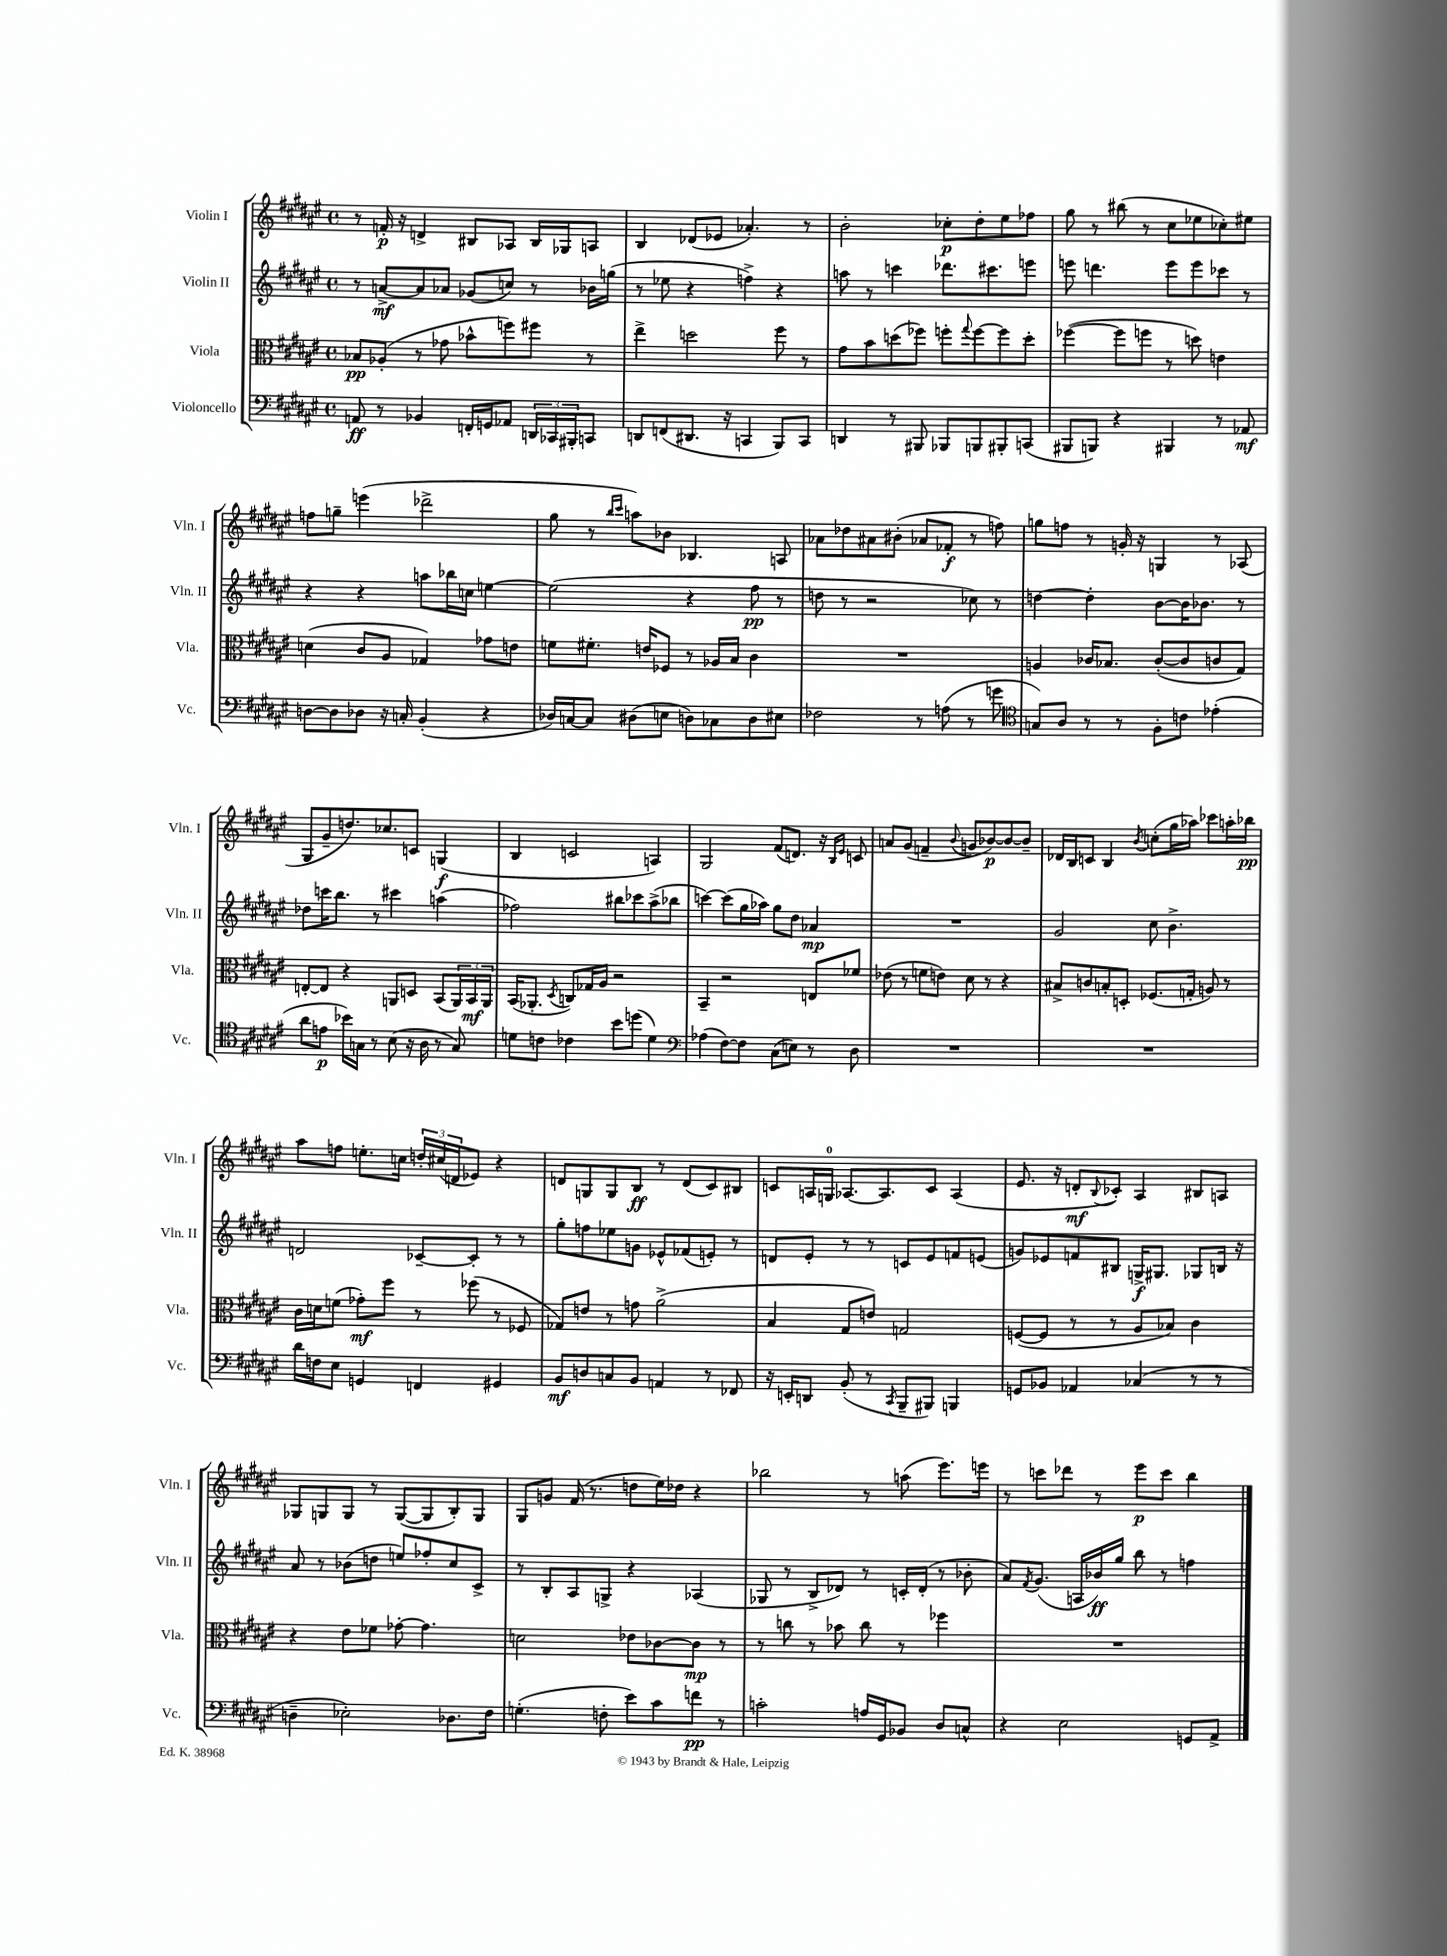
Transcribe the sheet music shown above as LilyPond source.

<<
\new StaffGroup <<
\new Staff = "s0" \with { instrumentName = "Violin I" shortInstrumentName = "Vln. I" } {
    \clef treble \key fis \major \defaultTimeSignature \time 4/4
    r8 f'16-.\p r16 d'4-> bis8 aes8 bis16 ges16 a8 |
    b4 des'8( ees'8 aes'4.-.) r8 |
    b'2-. ces''8-.\p dis''8-. eis''8 fes''8 |
    gis''8 r8 bis''8( r8 cis''8 ees''8 ces''8-.) eis''8 |
    f''8 g''8-- e'''4( des'''2-> |
    gis''8 r8 \grace { b''16 cis'''16 } a''8) bes'8 bes4. a8 |
    aes'8 des''8 ais'8 bis'8-.( aes'8 fes'8-.\f r8 f''8) |
    g''8 f''8 r8 g'16-. r16 g4 r8 aes8( |
    gis8 gis'8-- d''8.) ces''8. c'8 g4\f( |
    b4 c'2 a4) |
    gis2 fis'8( d'8.) r16 \grace { b16 eis'16 } c'8 |
    a'8 gis'8( f'4-- \appoggiatura { b'8 } g'8 bes'8~\p) bes'8~ bes'8-- |
    des'16 b16 c'8 b4 \acciaccatura { b'8 } c''8-.( gis''16 aes''16) ces'''8 a''16-. bes''16\pp |
    ais''8 f''8 e''8.-. c''16 \tuplet 3/2 { d''16-. cis''16( d'16 } ees'8) r4 |
    d'8 g8 g8 b8\ff r8 d'8( cis'8) bis8 |
    c'8 a16 g16-0 aes8.~ aes8. c'8 aes4( |
    eis'8. r16 d'8-.\mf \appoggiatura { b8 } ces'8-.) ais4 bis8 a8 |
    ges8 g8 g8 r8 g8~( g8 b8-.) g8 |
    gis8 g'8 fis'16( r8. d''8 eis''16) des''16 r4 |
    bes''2 r8 a''8( eis'''8.) e'''16 |
    r8 c'''8 des'''8 r8 eis'''8\p c'''8 b''4 \bar "|." |
}
\new Staff = "s1" \with { instrumentName = "Violin II" shortInstrumentName = "Vln. II" } {
    \clef treble \key fis \major \defaultTimeSignature \time 4/4
    r8 a'8~->\mf a'8 aes'8 ges'8( c''8) r8 bes'16 g''16( |
    r8 ees''8 r4 f''4->) r4 |
    a''8 r8 c'''4 des'''8. cis'''8. e'''8 |
    e'''8 d'''4. e'''8 e'''8 ces'''8 r8 |
    r4 r4 a''8 bes''16 c''16 e''4~ |
    e''2( r4 fis''8\pp r8 |
    d''8 r8 r2 ces''8) r8 |
    d''4~ d''4-. b'8~ b'16 bes'8. r8 |
    des''8 c'''16 b''8. r8 cis'''4 a''4( |
    fes''2) bis''8 ces'''8 ais''8->( bes''8 |
    c'''4~) c'''8( gis''16 aes''16) gis''8 dis''8 aes'4\mp |
    R1 |
    gis'2 cis''8 b'4.-> |
    d'2 ces'8~-- ces'8-. r8 r8 |
    gis''8-. f''8 ees''8 g'8 ees'8-^ fes'8( e'8-.) r8 |
    d'8 eis'8-. r8 r8 c'8 eis'8 f'8 e'8( |
    g'8) ees'8 f'8 bis8 g16->\f gis8. ges8 b16 r16 |
    ais'8 r8 bes'8( d''8 e''8) fes''8-. cis''8 cis'8-> |
    r8 b8-. ais8 g8-> r4 aes4( |
    ges8 r8 b8-> des'8) r8 c'16-. des'16-.( r8 bes'8-. |
    ais'8) \acciaccatura { fis'8 } gis'8.( a16 bes'16\ff) gis''16 b''8 r8 f''4 \bar "|." |
}
\new Staff = "s2" \with { instrumentName = "Viola" shortInstrumentName = "Vla." } {
    \clef alto \key fis \major \defaultTimeSignature \time 4/4
    bes8\pp aes8-.( r8 ges'8 bes'8-^ f''8) fis''8 r8 |
    eis''4-> d''2 fis''8 r8 |
    gis'8 b'8 d''8( fes''8) f''8-. \appoggiatura { gis''8 } f''8~ f''8 d''8-. |
    fes''4~( fes''8 f''8 r8 d''8) e'4 |
    d'4( cis'8 ais8 ges4) ges'8 e'8 |
    f'8 fis'8.-. e'16 fes8 r8 aes16 b16 cis'4 |
    R1 |
    a4 ces'16 bes8. ces'8~-.( ces'8 c'8 gis8) |
    e8~-. e8 r4 a,8 d8 b,8( \tuplet 3/2 { a,16) b,16\mf a,16 } |
    b,16( aes,8.-. \acciaccatura { dis8 } c8) ges16 ais16 r2 |
    b,4-- r2 e8 fes'8 |
    ees'8( r8 f'8 e'8) dis'8 r8 r4 |
    bis8-> c'8 b8-. d8-. fes8.( g16-. a8) r8 |
    cis'16 d'16 f'8( ges'8-.\mf) fis''8 r8 fes''8( r8 fes8 |
    ges8) e'8 r8 g'8 ais'2->( |
    b4 gis8 e'8) g2 |
    f8~( f8 r8 r8 ais8 bes8) cis'4 |
    r4 eis'8 fes'8 ges'8~-. ges'4. |
    d'2 ees'8 ces'8~ ces'8\mp r8 |
    r8 c''8 r8 bes'8 c''8 r8 fes''4 |
    R1 \bar "|." |
}
\new Staff = "s3" \with { instrumentName = "Violoncello" shortInstrumentName = "Vc." } {
    \clef bass \key fis \major \defaultTimeSignature \time 4/4
    a,8\ff r8 bes,4 f,16-. g,16 aes,8 \tuplet 3/2 { d,16 ces,16 bis,,16-. } c,8 |
    d,8 f,8( dis,8. r16 c,4 b,,8) c,8 |
    d,4 r8 bis,,8 bes,,8 b,,8 bis,,8-. c,8( |
    bis,,8 b,,8) r4 bis,,4 r8 aes,8\mf |
    d8~ d8 des8 r16 c16-. b,4-.( r4 |
    des16) c16~ c8 dis8( e8 d8) ces8 d8 eis8 |
    fes2 r8 a8( r8 g'8 |
    \clef tenor g8) ais8 r8 r8 fis8-. c'8 ees'4-.( |
    ais'8 e'8\p bes'16) g16 r8 b8( r16 ais16 r8 g8) |
    d'8 c'8 ces'4 b'8 d''8( d'4) |
    \clef bass aes4( fis8~) fis8 cis8( e8) r8 dis8 |
    R1 |
    R1 |
    dis'16 f16 eis8 g,4 f,4 gis,4 |
    b,8\mf d8 c8 b,8 a,4 r8 fes,8 |
    r16 e,16-. d,8 b,8-.( r8 \acciaccatura { cis,8 } b,,8-- bis,,8) b,,4 |
    g,8 bes,8 aes,4 ces4( r8 r8 |
    d4-- ees2-.) des8. fis16 |
    g4.-.( f8-. eis'8) cis'8 f'8\pp r8 |
    c'2-. a16 gis,16 bes,8 dis8 c8-^ |
    r4 eis2 g,8 ais,8-> \bar "|." |
}
>>
>>
\layout { \context { \Score \remove "Bar_number_engraver" } }
